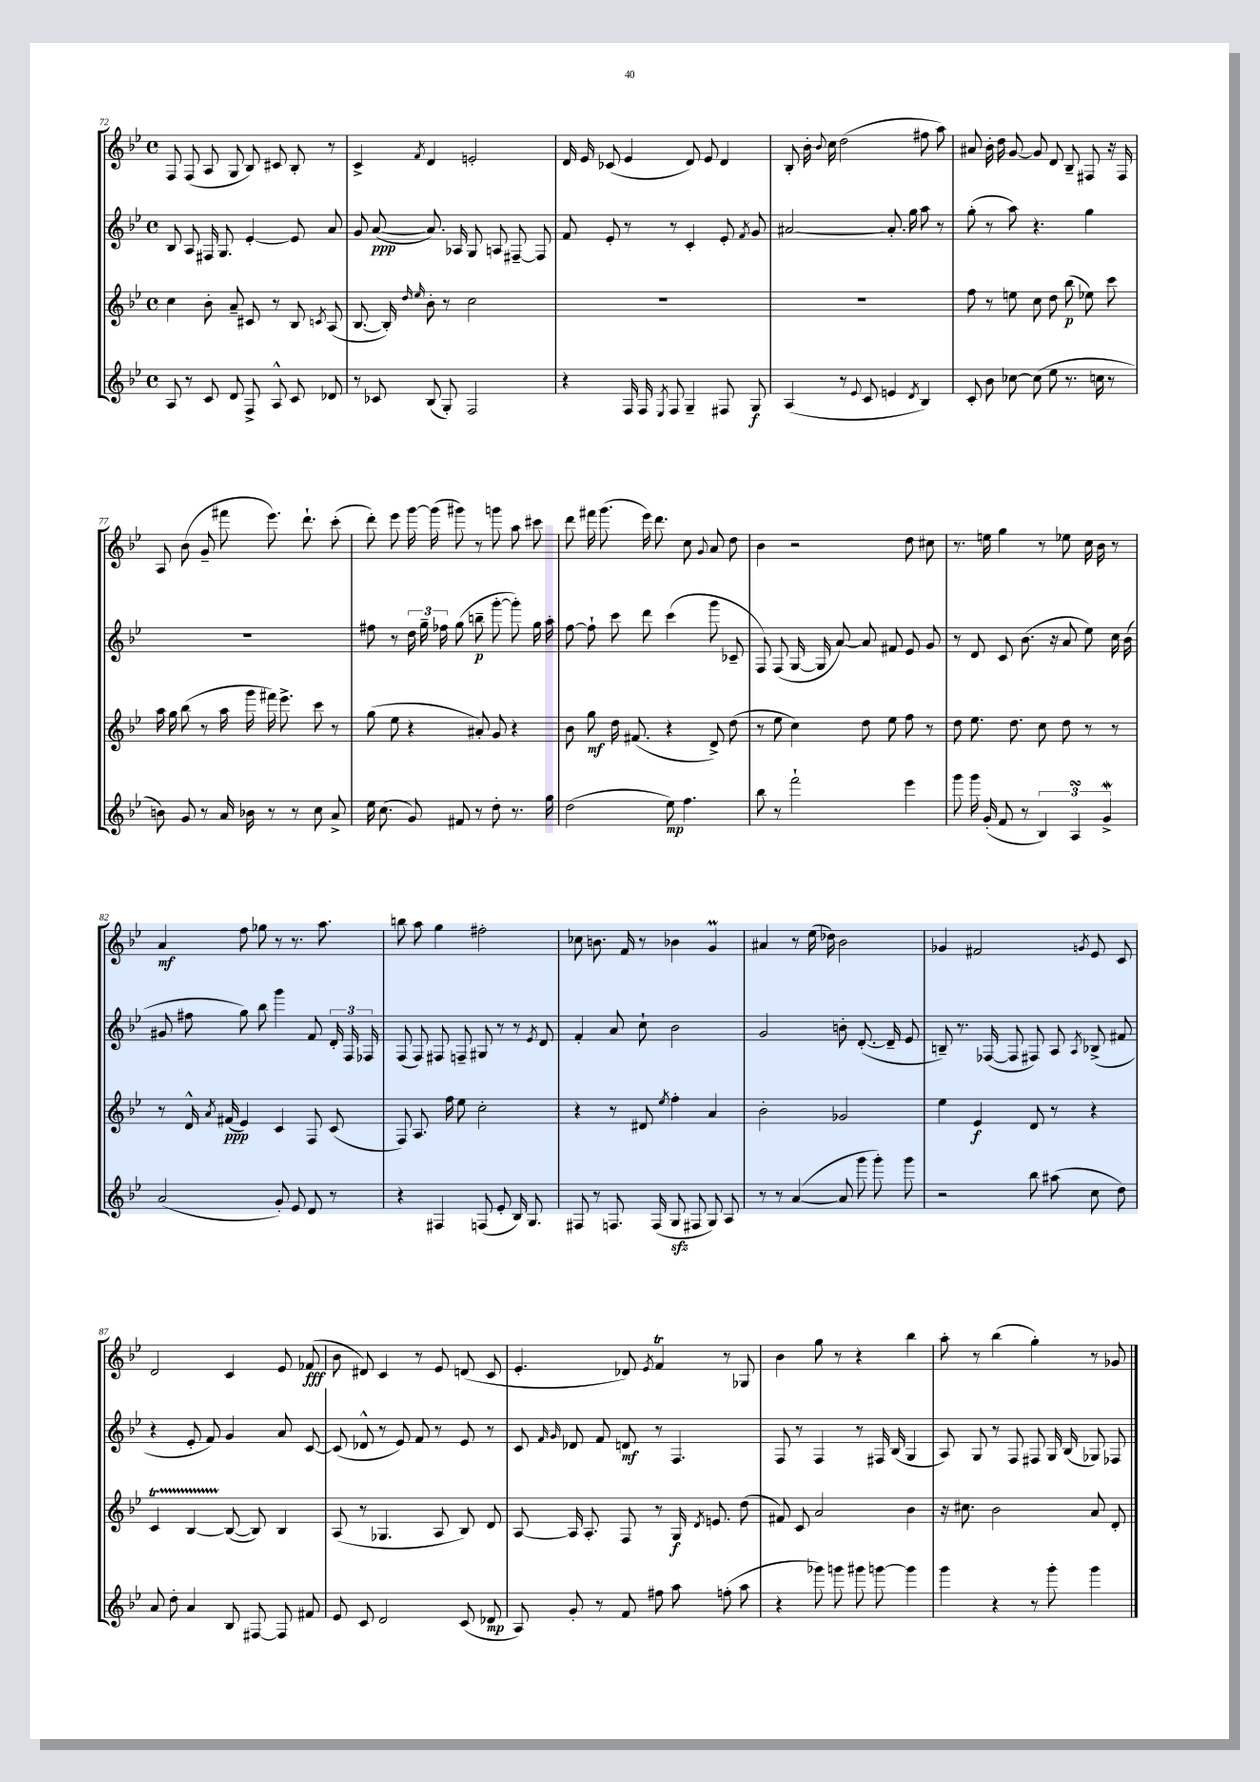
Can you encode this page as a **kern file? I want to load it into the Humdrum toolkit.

**kern	**kern	**kern	**kern
*staff4	*staff3	*staff2	*staff1
*clefG2	*clefG2	*clefG2	*clefG2
*k[b-e-]	*k[b-e-]	*k[b-e-]	*k[b-e-]
*M4/4	*M4/4	*M4/4	*M4/4
*met(c)	*met(c)	*met(c)	*met(c)
8A	4cc	8B-	8F
8r	.	8A	(8F
8c	8b-'	16F#	8A
.	.	8.G	.
8d	8a~	.	8G
8F^	8c#	[4e-'	8B-)
8A^^	8r	.	8c#
8c	8B-	8e-]	8B-'
.	8qc	.	.
8d-	(8A	8a	8r
=	=	=	=
8r	[8.B-	8g	4c^
8c-	.	([8a	.
.	16B-'])	.	.
.	16qqdd	.	.
.	16qqee-	.	8qf
(8B-	8b-'	8.a])	4d
8G')	8r	.	.
.	.	16A-	.
2F	2cc	8G	2e'
.	.	8A	.
.	.	[8F#~	.
.	.	8F#]	.
=	=	=	=
4r	1r	8f	16d
.	.	.	16e-
.	.	8e-'	(8c-
16F	.	8r	4e-
16F	.	.	.
8qE-	.	.	.
8F	.	8r	.
4G~	.	4c'	8d)
.	.	.	8e-
8F#	.	8e-'	4d
.	.	8qf	.
8G	.	8g	.
=	=	=	=
(4A	1r	[2a#	8B-'
.	.	.	16b-'
.	.	.	8qqb-
.	.	.	16cc
8r	.	.	(2dd
8qqe-	.	.	.
8c	.	.	.
4e	.	8.a#']	.
.	.	16gg	.
8qd	.	.	.
4B-)	.	8aa	8ff#
.	.	8r	8aa)
=	=	=	=
8c'	8ff	(8gg'	8a#
8b-	8r	8r	16b-'
.	.	.	16dd
[8cc-	8ee	8aa)	[8g
(8cc-]	8cc	4.r	8g]
8ee-	8dd	.	8d
8.r	(8bb-	.	8B-~
.	8ee-)	4gg	8F#
16cc	.	.	.
8r	8ccc	.	16r
.	.	.	16F#
=	=	=	=
8b)	16aa	1r	8A
.	16gg	.	.
8g	(8bb-	.	(8b-
8r	8r	.	8g~
16a	16aa	.	8fff#
16b-	16ggg	.	.
8r	16fff#)	.	8.eee-)
.	8.eee-^	.	.
8r	.	.	.
.	.	.	8.ddd`
8cc	8ccc	.	.
8a^	8r	.	(8ccc'
=	=	=	=
16ee-	(8gg	8ff#	8ddd')
(8.cc	.	.	.
.	8ee-	8r	8eee-
8g)	4r	24dd	[16ggg
.	.	24gg~	.
.	.	.	(16ggg]
.	.	24ff-	.
8f#	.	(8gg	8ggg#)
8r	8a#')	8bb~	8r
8dd'	8g	[8ggg'	8ggg
8.r	4r	8ggg'])	8aa
.	.	16gg	8ccc#
16gg	.	16aa'	.
=	=	=	=
(2dd	8b-	[8ff	8ddd
.	8gg	8ff`]	16fff#
.	.	.	(8.ggg
.	16dd	8ccc	.
.	(8.f#	.	.
.	.	8ddd	16eee-)
.	.	.	8.ddd
8ee-)	4r	(4ccc	.
4.ff	.	.	8cc
.	.	.	8qqg
.	8d^)	8ggg	8a
.	(8dd	8c-~	8dd
=	=	=	=
8bb-	8r	8F)	4b-
8r	8ee-	(8F	.
2fff`	4cc)	[16G	2r
.	.	16G]	.
.	.	[8a)	.
.	8dd	8a]	.
.	8ee-	8f#	.
4eee-	8ff	8e-	8dd
.	8r	8g	8cc#
=	=	=	=
8ggg	8dd	8r	8.r
16ggg	8.ee-	8d	.
(16g'	.	.	16ee
8f	.	8c	4gg
.	8.dd	.	.
8r	.	(8.b-	.
6B-)	8cc	.	8r
.	.	16r	.
.	8dd	8a	8ee-
6A	.	.	.
.	8r	8ee-)	16cc
.	.	.	16b-
6g^	.	.	.
.	8r	16cc	8r
.	.	(16b-	.
=	=	=	=
(2a	8r	8g#	4a
.	16d^^	8ff#	.
.	8qa	.	.
.	(16f#	.	.
.	4e-)	8gg)	8ff
.	.	8bb-	8gg-
8g')	4c	4ggg	8r
8e-	.	.	8.r
8d	8F	8f	.
.	.	.	8.aa
8r	(8c	24d'	.
.	.	24F	.
.	.	24F-	.
=	=	=	=
4r	8F)	(8F	8bb
.	8.A	8F)	8aa
4F#	.	8F#	4gg
.	16ff	.	.
.	8ee-	8F~	.
(8F	2cc'	8G#	2ff#'
8e-'	.	8r	.
16B-)	.	8r	.
8.G	.	.	.
.	.	8qe-	.
.	.	8d	.
=	=	=	=
8F#	4r	4f'	8cc-
8r	.	.	8.b
8.F	8r	8a	.
.	.	.	16f
.	8d#	8cc`	8r
(16F	.	.	.
.	8qee-	.	.
8G	4ff'	2b-	4b-
8F#	.	.	.
8G)	4a	.	4g
8A	.	.	.
=	=	=	=
8r	2b-'	2g	4a#
8r	.	.	.
([4a	.	.	8r
.	.	.	(16ee-
.	.	.	16dd-)
8a]	2g-	8b'	2b-
8ggg	.	([8.d'	.
8ggg')	.	.	.
.	.	16d~]	.
8ggg	.	8e-	.
=	=	=	=
2r	4ee-	8B~)	4g-
.	.	8.r	.
.	4e-	.	2f#
.	.	([16F-	.
.	.	8F-]	.
8bb-	8d	8F#)	.
(8aa#	8r	8A	.
.	.	8qA	8qg
8cc	4r	(8B-^	8e-
8dd)	.	8f#	8c
=	=	=	=
8a	4c	4r	2d
8dd'	.	.	.
4a	[4B-	8e-'	.
.	.	8f)	.
8B-	(8B-_	4g	4c
[8F#	8B-])	.	.
8F#]	4B-	8a	8e-
8f#	.	[8c	(8f-
=	=	=	=
8e-	(8A	(8c]	8b-
8c	8r	8d-^^	8d#)
2d	4.G-	8r	4c
.	.	8e-)	.
.	.	8f	8r
.	8A	8r	8e-
(8c	8B-)	8e-	(8d
8d-	8d	8r	8c
=	=	=	=
8A)	[8A	8c	4.e-'
.	.	16qqf	.
.	.	16qqg	.
8g'	16A]	8d-	.
.	8.A'	.	.
8r	.	8f	.
8f	8F	8d	8d-)
.	.	.	8qe-
8ff#	8r	8r	4f
8aa	16G	4.F	.
.	8qd	.	.
.	8.e	.	.
(8ff'	.	.	8r
8aa	(8dd	.	8G-
=	=	=	=
4r	8f#)	8F	4b-
.	8c	8r	.
8ggg-)	2a	4F	8gg
8ggg	.	.	8r
8ggg#	.	8r	4r
[8ggg	.	16F#	.
.	.	(16B-	.
4ggg]	4b-	4G	4bb-
=	=	=	=
4ggg	16r	8A)	8aa'
.	8.cc#	.	.
.	.	8G	8r
4r	2b-	8r	(4bb-
.	.	8F	.
8r	.	8F#	4gg')
8ggg'	.	16G	.
.	.	(16B-	.
4ggg	8a	8G-)	8r
.	8d'	8F-	8g-
==	==	==	==
*-	*-	*-	*-
